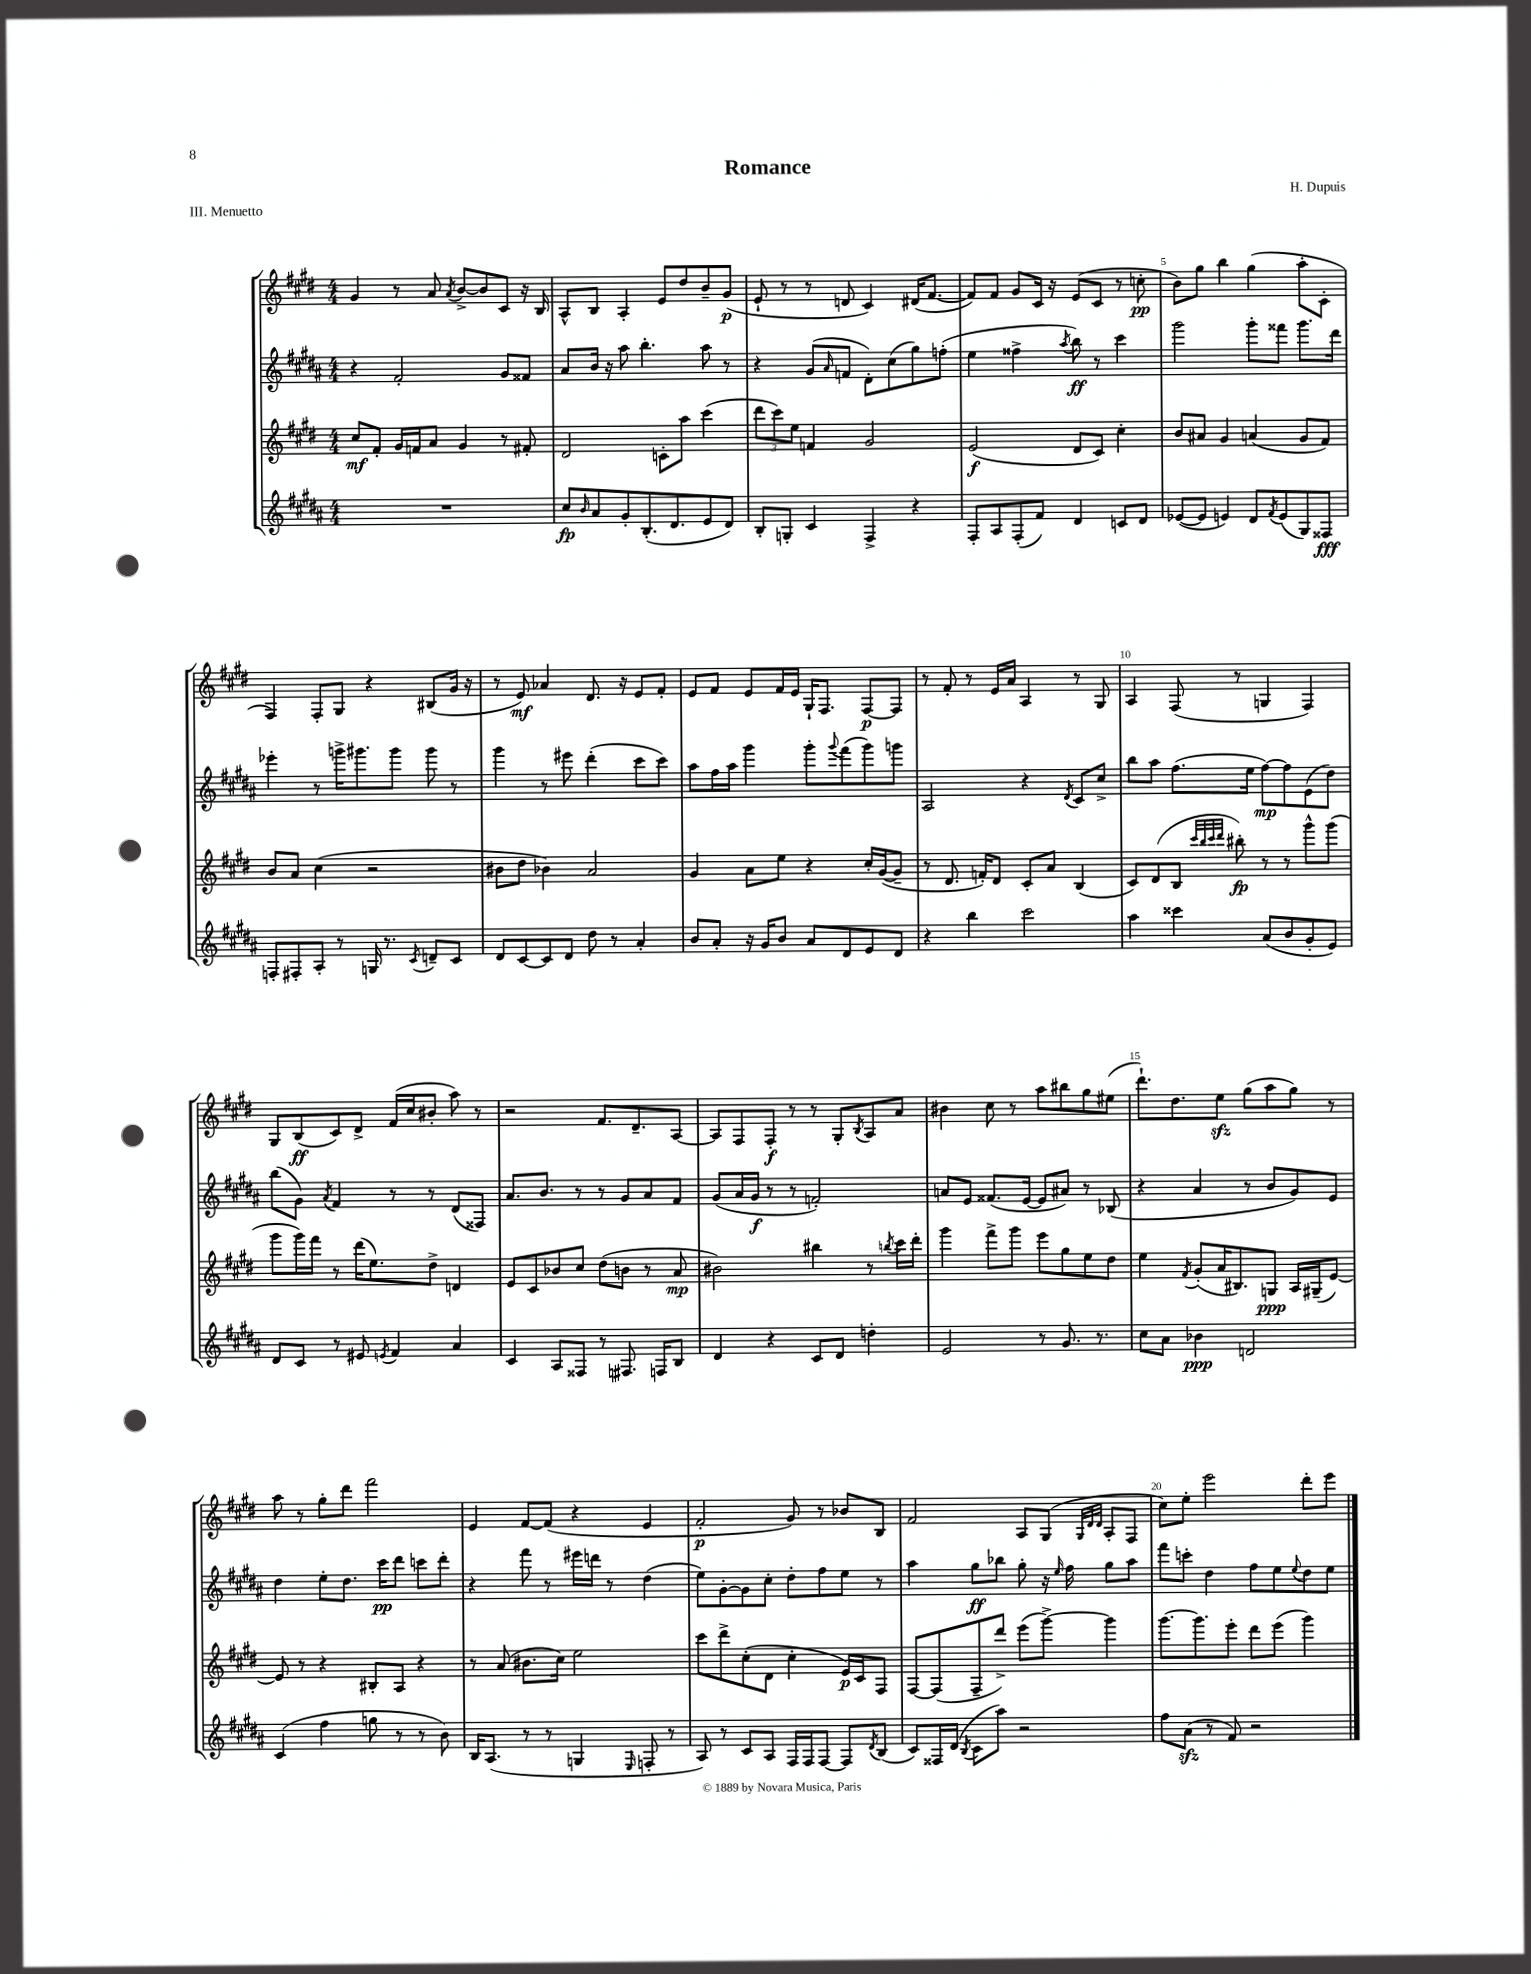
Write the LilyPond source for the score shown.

\header { title = "Romance" composer = "H. Dupuis" piece = "III. Menuetto" }
<<
\new StaffGroup <<
\new Staff = "s0" {
    \clef treble \key e \major \numericTimeSignature \time 4/4
    gis'4 r8 a'8 \acciaccatura { a'8 } b'8~-> b'8 cis'8 r16 b16 |
    a8-^ b8 a4-. e'8 dis''8 b'8-- gis'8\p( |
    e'8-! r8 r8 d'8 cis'4) dis'16( fis'8.~ |
    fis'8) fis'8 gis'8 cis'16 r16 e'8( cis'8 r8 c''8-.\pp |
    b'8) gis''8 b''4 gis''4( a''8-. cis'8-. |
    fis4) fis8-. gis8 r4 bis8( gis'16 r16 |
    r8 e'8\mf) aes'4 dis'8. r16 e'8 fis'8-. |
    e'8 fis'8 e'8 fis'16 e'16 gis16-! fis8. fis8~\p fis8 |
    r8 fis'8-. r8 e'16 a'16 a4 r8 gis8 |
    a4 fis8( r8 g4 fis4) |
    gis8 b8\ff( cis'8) dis'8-> fis'16( cis''16 bis'8-. a''8) r8 |
    r2 fis'8. dis'8.-- a8~ |
    a8 fis8 fis8-.\f r8 r8 gis8-. \acciaccatura { b8 } a8 a'8 |
    bis'4 cis''8 r8 a''8 bis''8 gis''8 eis''8( |
    dis'''8.-!) dis''8. e''8\sfz gis''8( a''8 gis''8) r8 |
    a''8 r8 gis''8-. dis'''8 fis'''2 |
    e'4 fis'8~ fis'8( r4 e'4 |
    fis'2-.\p gis'8) r8 bes'8 b8 |
    fis'2 a8 gis8( \grace { gis32 dis'32 dis'32 } a8-. fis8 |
    cis''8) e''8-. e'''2 dis'''8-. e'''8 \bar "|." |
}
\new Staff = "s1" {
    \clef treble \key b \major \numericTimeSignature \time 4/4
    r4 fis'2-. gis'8 fisis'8 |
    ais'8 b'16 r16 ais''8 b''4.-. ais''8 r8 |
    r4 gis'8( \grace { ais'16 } f'8 dis'8-.) cis''8( gis''8) f''8-.( |
    e''4 fisis''4-> \acciaccatura { ais''8 } b''8\ff) r8 cis'''4 |
    gis'''2 gis'''8-. fisis'''8 gis'''8. dis'''16 |
    ees'''4-. r8 g'''16-> gis'''8. gis'''8 gis'''8 r8 |
    gis'''4 r8 eis'''8 dis'''4-.( cis'''8 cis'''8) |
    ais''8 fis''16 ais''16 gis'''4 gis'''8-. \appoggiatura { gis'''8 } fis'''8( gis'''8) g'''8 |
    ais2 r4 \acciaccatura { dis'8 } cis'8 cis''8-> |
    b''8 ais''8 fis''8.( e''16 fis''8~\mp) fis''8 e'8( dis''8) |
    b''8( gis'8) \acciaccatura { ais'8 } fis'4 r8 r8 dis'8( fisis8) |
    ais'8. b'8. r8 r8 gis'8 ais'8 fis'8 |
    gis'8( ais'16 gis'16\f r8 r8 f'2-.) |
    a'8 e'8 fisis'8.( e'16~ e'8 ais'8) r8 bes8( |
    r4 ais'4 r8 b'8 gis'8) e'8 |
    dis''4 e''8-. dis''8. cis'''16\pp dis'''8 c'''8 dis'''8-. |
    r4 fis'''8 r8 eis'''16 d'''16 r8 dis''4( |
    e''8) gis'8~-. gis'8 cis''8-. dis''8-. fis''8 e''8 r8 |
    ais''4 gis''8\ff bes''8 gis''8-. r16 \grace { e''16 } fis''16 gis''8 ais''8 |
    fis'''8 c'''8-. dis''4 fis''8 e''8 \appoggiatura { e''8 } dis''8 e''8 \bar "|." |
}
\new Staff = "s2" {
    \clef treble \key e \major \numericTimeSignature \time 4/4
    cis''8\mf fis'8-. gis'16 f'16 a'8 gis'4 r8 fis'8-. |
    dis'2 c'8-. a''8 cis'''4( |
    \tuplet 3/2 { dis'''8 cis'''8) e''8 } f'4 gis'2 |
    e'2\f( dis'8 cis'8) cis''4-. |
    b'8 ais'8 gis'4 a'4( gis'8 fis'8) |
    b'8 a'8 cis''4( r2 |
    bis'8 dis''8 bes'4) a'2 |
    gis'4 a'8 e''8 r4 cis''16-. gis'16~( gis'8-- |
    r8 dis'8. f'16-.) dis'8 cis'8-. a'8 b4( |
    cis'8) dis'8( b8 \grace { cis'''32 b''32 cis'''32 dis'''32 } bis''8-.\fp) r8 r8 gis'''8-^ gis'''8( |
    gis'''8 gis'''16) fis'''16 r8 dis'''16( e''8.) dis''8-> d'4 |
    e'8 cis'8 bes'8 cis''8 dis''8( b'8 r8 a'8\mp |
    bis'2) bis''4 r8 \acciaccatura { b''8 } cis'''16 dis'''16-. |
    gis'''4 fis'''8-> gis'''8 e'''8 gis''8 e''8 dis''8 |
    e''4 \acciaccatura { fis'8 } gis'8-.( a'16 bis8.) g8\ppp a16 gis16--( e'8~) |
    e'8 r8 r4 bis8-. a8 r4 |
    r8 a'8( bis'8. cis''16) e''2 |
    cis'''8 dis'''8-> cis''8-.( dis'8 cis''4-. e'16\p) cis'16 fis8 |
    fis8~ fis8( fis8-- dis'''8->) e'''8( gis'''8~->) gis'''4 |
    gis'''8.~ gis'''8. e'''8-. dis'''8 e'''8( gis'''4) \bar "|." |
}
\new Staff = "s3" {
    \clef treble \key b \major \numericTimeSignature \time 4/4
    R1 |
    cis''8\fp \grace { b'16 } ais'8 gis'8-. b8.-.( dis'8. e'8 dis'8) |
    b8-. g8-. cis'4 fis4-> r4 |
    fis8-. ais8 fis8-.( fis'8) dis'4 c'8 dis'8 |
    ees'8~( ees'8 e'4) dis'8 \acciaccatura { fis'8 } e'8( gis8) fisis8\fff |
    f8-. fis8-. ais8-. r8 g16 r8. \acciaccatura { cis'8 } d'8-- cis'8 |
    dis'8 cis'8~ cis'8 dis'8 dis''8 r8 ais'4-. |
    b'8 ais'8-. r16 gis'16 b'8 ais'8 dis'8 e'8 dis'8 |
    r4 b''4 cis'''2 |
    ais''4 cisis'''4 ais'8( b'8 gis'8-. e'8) |
    dis'8 cis'8 r8 eis'8 \acciaccatura { e'8 } fis'4 ais'4 |
    cis'4 ais8 fisis8 r8 fis8. f16 b8 |
    dis'4 r4 cis'8 dis'8 d''4-. |
    e'2 r8 gis'8. r8. |
    cis''8 ais'8 bes'4\ppp d'2 |
    cis'4( fis''4 g''8 r8 r8 b'8) |
    b16 ais8.( r8 r8 g4 \grace { e16 } f8-. r8 |
    ais8) r8 cis'8 ais8 fis16 fis16 fis8~ fis8 \acciaccatura { dis'8 } b8( |
    cis'8) fisis16 dis'16( \acciaccatura { b8 } cis'8 ais''8) r2 |
    fis''8 ais'8\sfz( r8 fis'8) r2 \bar "|." |
}
>>
>>
\layout { \context { \Score \override BarNumber.break-visibility = ##(#f #t #t) barNumberVisibility = #(every-nth-bar-number-visible 5) } }
